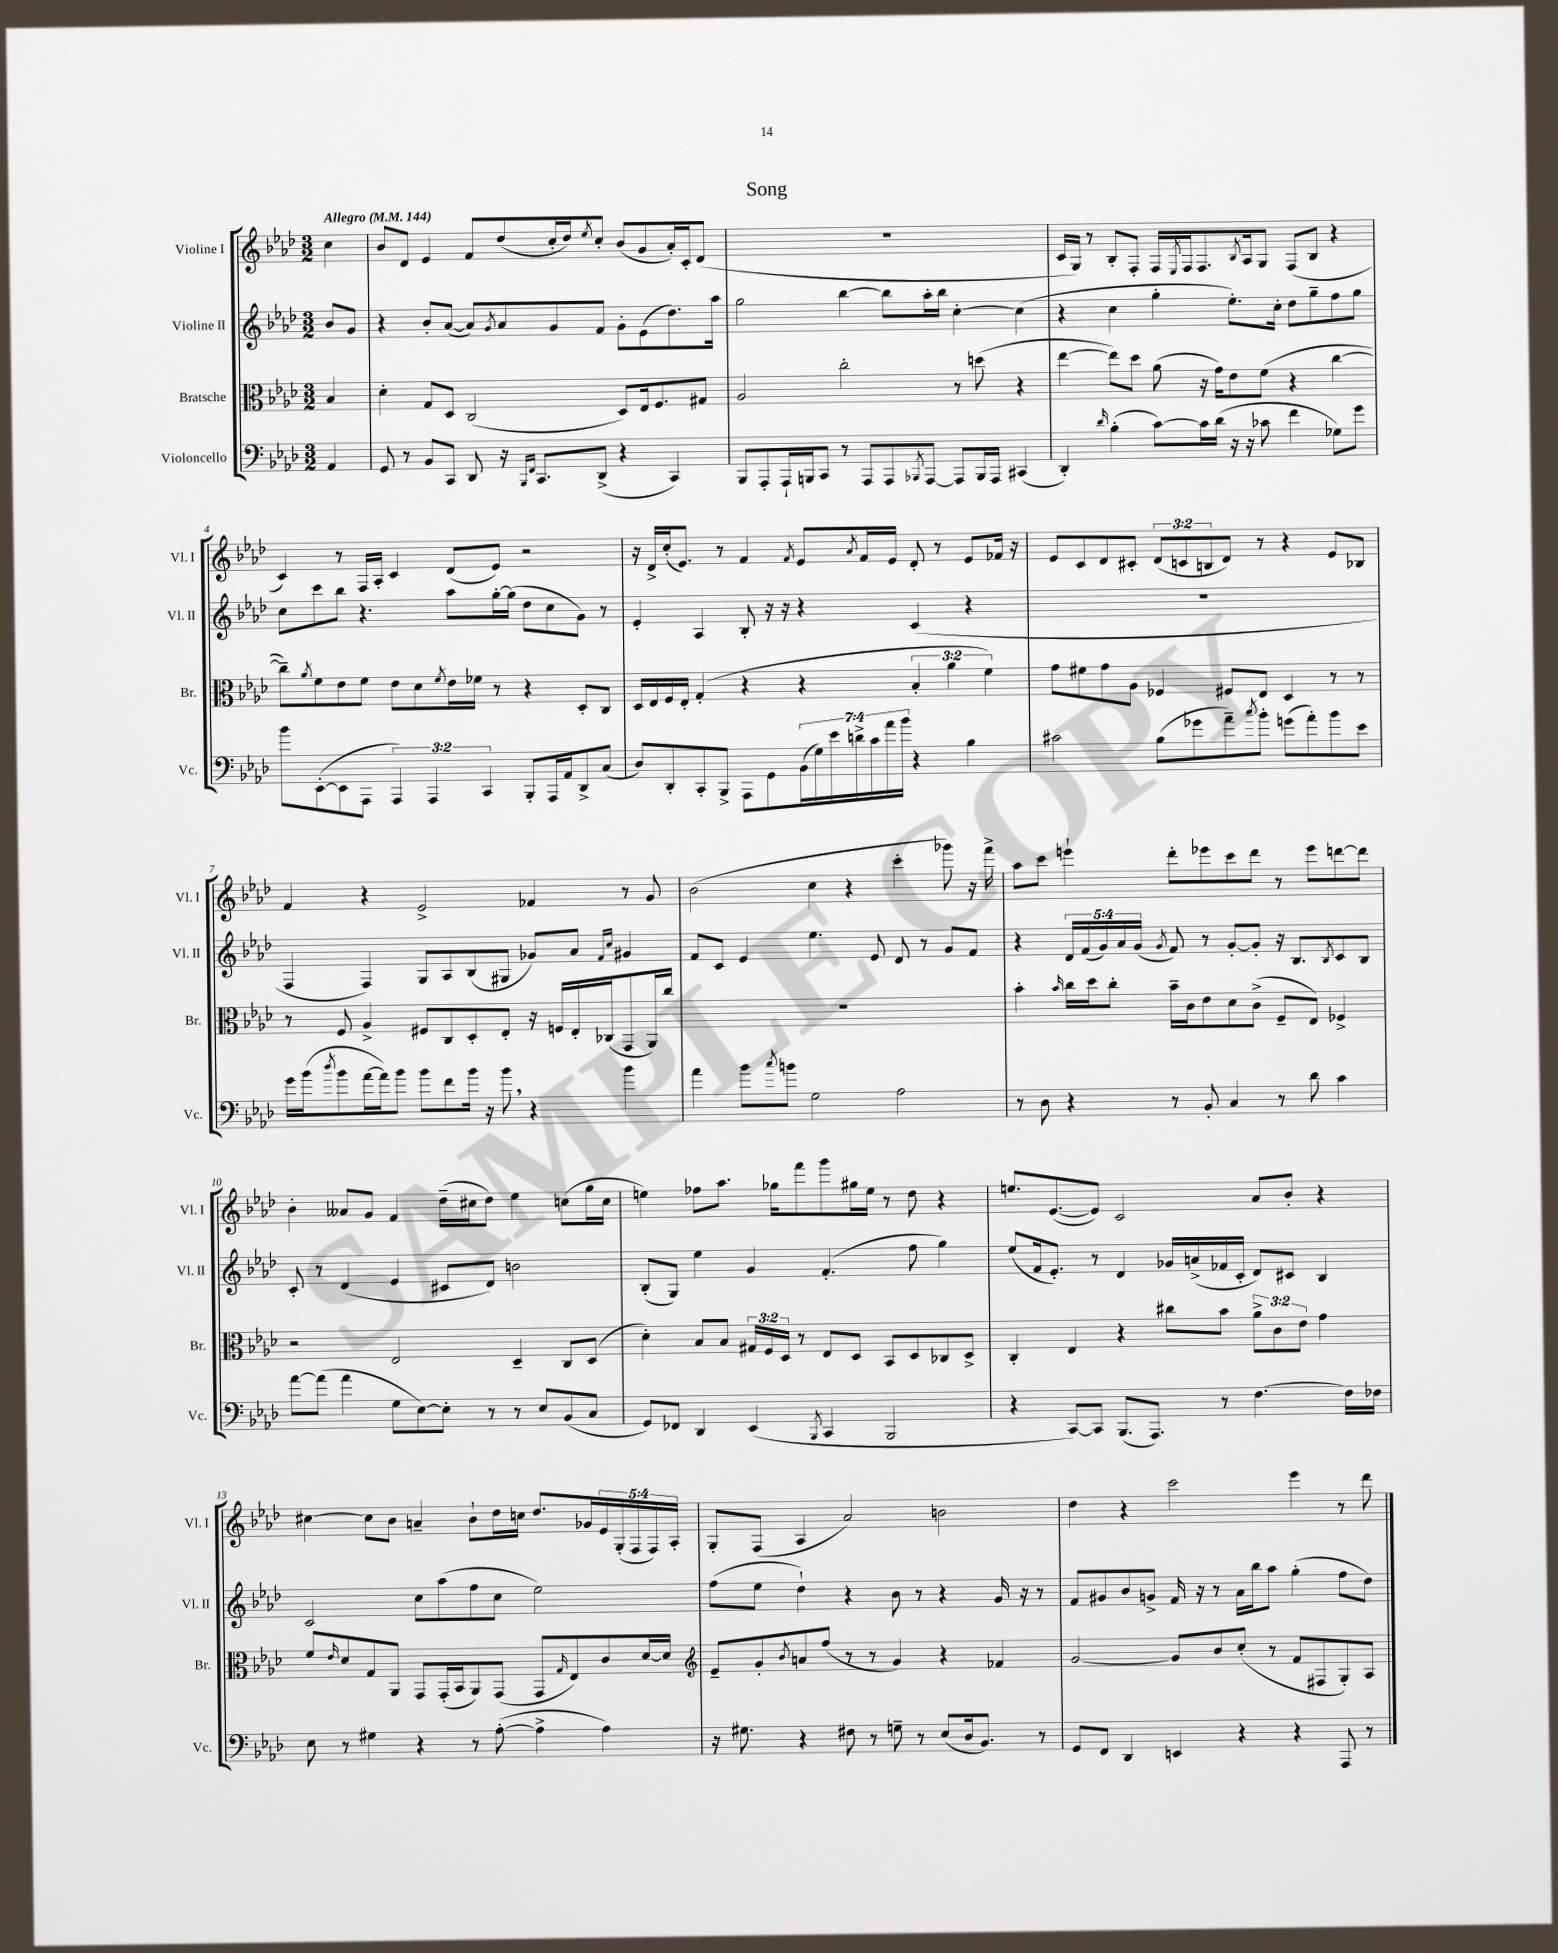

**kern	**kern	**kern	**kern
*staff4	*staff3	*staff2	*staff1
*clefF4	*clefC3	*clefG2	*clefG2
*k[b-e-a-d-]	*k[b-e-a-d-]	*k[b-e-a-d-]	*k[b-e-a-d-]
*M3/2	*M3/2	*M3/2	*M3/2
*MM144	*MM144	*MM144	*MM144
4AA-/	4B-/	8b-/L	4cc\
.	.	8g/J	.
=	=	=	=
8GG/	4d-'\	4r	8b-/L
8r	.	.	8d-/J
8BB-/L	8G/L	8b-'/L	4e-/
8CC/J	8D-/J	([8a-/J	.
8DD-/	(2C/	8a-/]L)	8f/L
.	.	8qg/	.
16r	.	8a-/	(8dd-/
16qqBBB-/LL	.	.	.
16qqFF/JJ	.	.	.
8.CC/L	.	.	.
.	.	8g/	16cc'/L
.	.	.	16dd-/J)
.	.	.	8qee-/
(8DD-^/J	.	8f/J	8cc'/J
4r	8D-/L)	8g'\L	(8b-/L
.	16E-/k	(8e-\	8g/
.	8.F/	.	.
4CC/)	.	8.dd-\)	16a-'/L)
.	.	.	16c'/J
.	8G#/J	.	(8d-/J
.	.	16aa-\Jk	.
=	=	=	=
8BBB-/L	2A-/	2gg\	1.r
8AAA-'/	.	.	.
16AAA-`/L	.	.	.
16BBB/J	.	.	.
8CC/J	.	.	.
8r	2cc'\	[4bb-\	.
8AAA-/L	.	.	.
8AAA-/	.	8bb-\]L	.
8qBBB-/	.	.	.
[8AAA-/J	.	16aa-'\L	.
.	.	16bb-\JJ	.
8AAA-/]L	8r	[4cc'\	.
16BBB-/L	(8dd\	.	.
16AAA-/JJ	.	.	.
(4CC#/	4r	(4cc\]	.
=	=	=	=
4DD-'/)	[4ee-\	4r	16c/LL
.	.	.	16G/JJ)
.	.	.	8r
16qqd-/	.	.	.
(4B-'\	8ee-\]L)	4cc\	8B-'/L
.	8dd-\J	.	8F'/J
[8c\L)	(8a-\	4gg'\	16F/LL
.	.	.	8qE-/
.	.	.	16F/J
16c\]L	16r	.	8.F/
(16d-\JJ	16g\LK)	.	.
16r	8e-\	8.ee-'\L)	.
.	.	.	8qB-/
16r	.	.	16A-/k
8c-\	(8f\J	.	8G/J
.	.	16cc'\Jk	.
4f\	4r	8dd-\L	(8F/L
.	.	8gg~\	8B-/J
8G-\L)	[4cc\	8ff\	4r
8g\J	.	8gg\J	.
=	=	=	=
8b-\L	8cc~\]L)	8cc\L	4c/)
.	8qa-/	.	.
([8EE-'\	8f\	8ccc\	.
8EE-\]	8e-\	8bb-\J	8r
8AAA-\J	8f\J	4.r	16F/LL
.	.	.	16A-'/JJ
6AAA-/)	8e-\L	.	4c/
.	8d-\	.	.
6AAA-/	.	.	.
.	8qf/	.	.
.	16e-\L	8aa-\L	(8d-/L
.	16f-\JJ	.	.
6CC/	.	.	.
.	8r	[16gg'\L	8e-/J)
.	.	(16gg\]JJ	.
8BBB-'/L	4r	8dd-\L	2r
16AAA-/L	.	8cc\	.
16AA-/J	.	.	.
8DD-^/	8D-'/L	8g\J)	.
(8C/J	8C/J	8r	.
=	=	=	=
8D-/L)	16D-/LL	4e-'/	16r
.	16E-/	.	16d-^/LL
8DD-'/	16F/	.	(16cc'/J
.	16E-'/JJ	.	8.e-/J)
8CC'/	(4G'/	4A-/	.
8BBB-^/J	.	.	8r
8AAA-\L	4r	8B-'/	4f/
8GG\	.	16r	.
.	.	16r	.
.	.	.	8qf/
(28BB-\L	4r	4r	8e-/L
28G\)	.	.	.
28e-\	.	.	.
28d^\	.	.	.
.	.	.	8qa-/
.	.	.	16f/L
28c\	.	.	.
28a-\	.	.	.
.	.	.	16e-/JJ
28b-\JJ	.	.	.
4r	6B-'/	(4c/	8d-'/
.	.	.	8r
.	6a-\	.	.
4B-\	.	4r	8e-/L
.	6f\)	.	.
.	.	.	16f-/Jk
.	.	.	16r
=	=	=	=
2c#\	8g\L	1.r	8e-/L
.	8f#\	.	8c/
.	8g\	.	8d-/
.	8A-\J	.	8c#'/J
(8B-\L	4F-/	.	(12d-/L
.	.	.	12c/
8g-\	.	.	.
.	.	.	12B/
8a-~\)	8F#/L	.	8d-/J)
8qcc/	.	.	.
8b-'\J	8E-/J	.	8r
(8g\L	4D-/	.	4r
8a-'\)	.	.	.
8b-\	8r	.	8e-/L
8e-\J	8r	.	8B-/J
=	=	=	=
16g\LL	8r	4F/	4f/
(16b-\J	.	.	.
8qdd-/	.	.	.
8b-\	8F/	.	.
[16a-\L	4A-^/	4F/)	4r
16a-\]J)	.	.	.
8b-\J	.	.	.
8b-\L	8F#/L	8G/L	2e-^/
8f\	8C/	8A-/	.
16b-\Jk	8D-'/	(8B-/	.
16r	.	.	.
8b-\	8E-'/J	8G#/J	.
4r	16r	8g-/L)	4f-/
.	16F/LL	.	.
.	16E-'/	8a-/J	.
.	(16C-/J	.	.
.	.	16qqf/LL	.
.	.	16qqcc/JJ	.
4b-\	8GG/	4g#/	8r
.	16AA-/L)	.	8g/
.	16cc/JJ	.	.
=	=	=	=
4a-\	1.r	8f/L	(2b-\
.	.	8c/J	.
8b-\L	.	4e-/	.
8qcc/	.	.	.
8b\J	.	.	.
2G\	.	4.ee-\	4cc\
.	.	.	4r
.	.	8e-/	.
2A-\	.	8d-/	4ccc'\
.	.	8r	.
.	.	8g/L	8ggg-\)
.	.	8f/J	16r
.	.	.	16fff^\
=	=	=	=
8r	4b-'\	4r	8aa-\L
8D-\	.	.	8ccc\J
.	16qqb-/	.	.
4r	16cc\LL	20d-/LL	4eee`\
.	.	(20f/	.
.	16dd-\J	.	.
.	.	20g/)	.
.	8cc'\J	.	.
.	.	20a-/	.
.	.	(20g/JJ	.
.	.	8qg/	.
8r	16b-~\LL	8f/)	8ddd-'\L
.	16c\J	.	.
8BB-'/	8e-\	8r	8eee-\
4C/	8d-\	[8g'/L	8ccc\
.	(8c^\J	8g'/]J	8ddd-\J
8r	8F~/L	16r	8r
.	.	8.B-/L	.
8d-\	8E-/J)	.	8eee-\L
.	.	8qB-/	.
4c\	4F-^/	8c/	[8ddd\
.	.	8B-/J	8ddd\]J
=	=	=	=
[8a-\L	2r	8c'/	4b-'\
(8a-\]J	.	8r	.
4a-\	.	(4d-/	8a--/L
.	.	.	8g/J
8G\L	2E-/	4e-/	4f/
[8E-\)	.	.	.
8E-'\]J	.	8c#/L	(16dd-~\LL
.	.	.	16cc#\J
8r	.	8d-/J)	8dd-\J)
8r	4D-~/	2b\	4ee-\
8E-/L	.	.	.
(8BB-/	8C/L	.	(8cc\L
8C/J	(8D-/J	.	16gg\L
.	.	.	16cc\JJ
=	=	=	=
8GG/L)	4d-'\)	(8B-'/L	4ee\)
8FF-/J	.	8G/J)	.
4DD-/	8B-/L	4ee-\	8ff-\L
.	8B-/J	.	8.aa-\J
(4EE-/	24G#/LL	4g/	.
.	24F/	.	.
.	.	.	16gg-\LK
.	24D-/JJ	.	.
.	8r	.	8fff\
8qBBB-/	.	.	.
4CC/	8E-/L	(4.f'/	8ggg\
.	8D-/J	.	16gg#\L
.	.	.	16ee\JJ
2BBB-/	8BB-/L	.	8r
.	8D-/	8ff\	8dd-\
.	8C-/	4gg\)	4r
.	8D-^/J	.	.
=	=	=	=
4r	4C'/	(8ee-/L	8.ee/L
.	.	16f/k	.
.	.	8.e-'/J)	([8.e-/
[8CC/L)	4E-/	.	.
8CC/]J	.	8r	8e-/]J)
(8.BBB-/L	4r	4d-/	2c/
8.AAA-/J)	.	.	.
.	8cc#\L	16g-/LL	.
.	.	(16a^/	.
8r	8b-\J	16f-/	.
.	.	16c'/JJ	.
[4.F\	12a-^\L	8d-/L)	8a-/L
.	12c\	.	.
.	.	8c#/J	8b-'/J
.	12e-\J	.	.
.	4g\	4B-/	4r
16F\]LL	.	.	.
16F-\JJ	.	.	.
=	=	=	=
8E-\	8f/L	2c/	[4cc#\
.	16qqe-/	.	.
8r	8d-/	.	.
4G#\	8G/	.	8cc#\]L
.	8AA-/J	.	8b-\J
4r	8GG/L	8cc\L	4a~/
.	(16GG'/L	(8aa-\	.
.	16BB-/J	.	.
8r	8AA-/)	8ff\	8b-`\L
([8A-'\	(8GG/J	8cc\J	16dd-\L
.	.	.	16cc\JJ
4A-^\]	8GG/L	2ee-\)	8.dd-/L
.	16qqG/	.	.
.	8E-/)	.	.
.	.	.	16g-/L
4A-\)	8c/	.	20e-/
.	.	.	(20G'/
.	.	.	20F/
.	[16d-/L	.	.
.	.	.	20F/)
.	16d-/]JJ	.	.
.	.	.	20A-'/JJ
=	=	=	=
*	*clefG2	*	*
16r	8e-~/L	(8ff\L	8G'/L
8.G#\	.	.	.
.	8g'/	8ee-\J	(8F/J
.	8qb-/	.	.
4r	8a/	4dd-`\)	4A-/
.	(8ff/J	.	.
8F#\	8r	4r	2a-/)
8r	8r	.	.
8G~\	4g/)	8b-\	.
8r	.	8r	.
(8E-/L	4r	4r	2b\
16D-/k	.	.	.
8.BB-/J)	.	.	.
.	4f-/	16g/	.
.	.	16r	.
8r	.	8r	.
=	=	=	=
8GG/L	[2g/	8f/L	4dd-\
8FF/J	.	8g#/	.
4DD-/	.	8b-/	4r
.	.	8g^/J	.
4EE/	8g/]L	16f/	2ccc\
.	.	16r	.
.	8b-/	8r	.
4r	(8cc'/J	16a-\LL	.
.	.	16bb-\J	.
.	8r	8aa-\J	.
4r	8f/L	(4gg'\	4eee-\
.	8F#/	.	.
8AAA-/	8G'/)	8ff\L	8r
8r	8A-/J	8dd-\J)	8ddd-\
==	==	==	==
*-	*-	*-	*-
